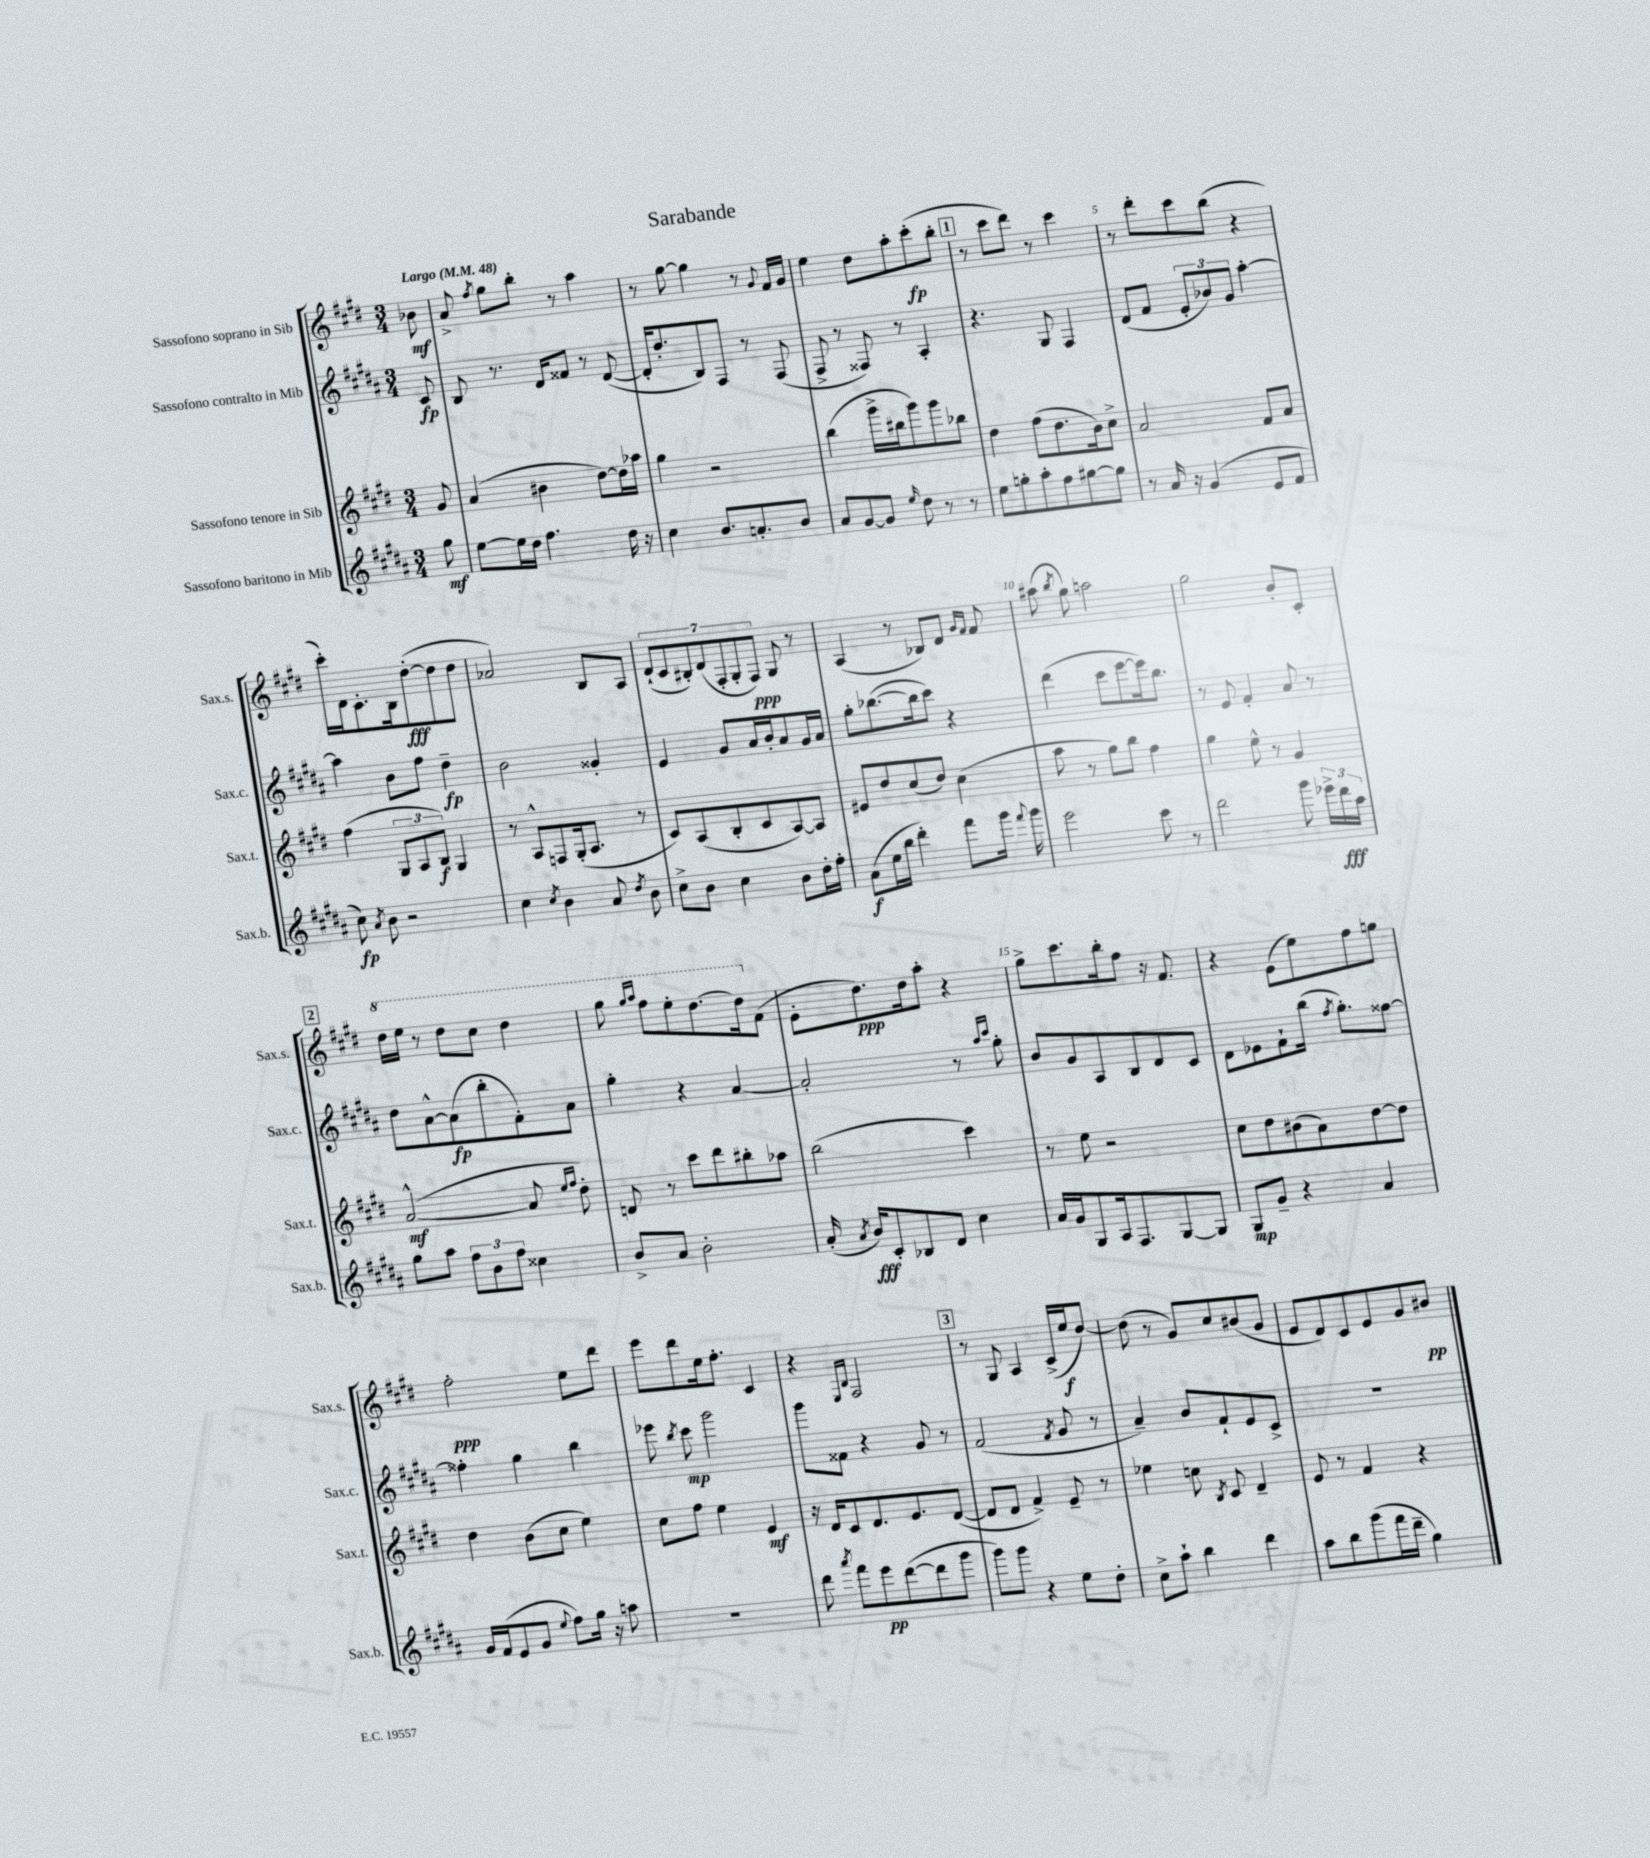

**kern	**kern	**kern	**kern
*staff4	*staff3	*staff2	*staff1
*clefG2	*clefG2	*clefG2	*clefG2
*k[f#c#g#d#a#]	*k[f#c#g#d#]	*k[f#c#g#d#a#]	*k[f#c#g#d#]
*M3/4	*M3/4	*M3/4	*M3/4
*MM48	*MM48	*MM48	*MM48
8gg#	8g#	8c#	8b-
=	=	=	=
[8ee	(4a	8B	8a^
.	.	.	8qff#
16ee]	.	8.r	8gg#
16dd#	.	.	.
4.ff#	4b#	.	8bb'
.	.	16d#	.
.	.	8f##	8r
.	[8dd#)	8r	4aa
16dd#	16dd#]	([8d#	.
16r	16aa-	.	.
=	=	=	=
4cc#	4gg#	16d#']	8r
.	.	8.dd#'	.
.	.	.	[8gg#
8.b	2r	8B)	4gg#]
.	.	8F#	.
8.a'	.	.	.
.	.	8r	8r
.	.	.	8qqg#
8b	.	(8F#	16f#
.	.	.	16g#
=	=	=	=
8a#	(4bb	8F#^	4ee
[8g#	.	8r	.
8g#]	16ggg#^	8F##)	8dd#
.	16bb#	.	.
16qqee	.	.	.
8dd#	8ggg#)	8r	8aa'
8r	8ggg#	4A#'	(8ccc#'
8r	8bb-	.	8bb'
=	=	=	=
8ee	4dd#	4.r	8r
8gg'	.	.	8ccc#
8aa#'	(8ff#	.	8ddd#)
8ff#	8.dd#	8G#	8r
[8gg#	.	4F#	4ccc#
.	16b)	.	.
8gg#]	8cc#^	.	.
=	=	=	=
8r	2a	(8d#	8r
16a#	.	8f#	8ddd#'
16r	.	.	.
(4g#	.	12e'	8ccc#
.	.	12b-)	.
.	.	.	(8bb
.	.	12g#	.
8e	8f#	[4aa#'	4r
8f#	8a	.	.
=	=	=	=
8cc#)	(4ff#	4aa#]	16ccc#')
.	.	.	16d#
8qa#	.	.	.
8b	.	.	8.c#'
2r	12G#	8b	.
.	.	.	16B
.	12A	.	.
.	.	8ff#	([8dd#'
.	12B)	.	.
.	4G#	4dd#~	8dd#]
.	.	.	8dd#
=	=	=	=
4cc#	8r	2b	2a-)
.	8A^^	.	.
8qcc#	.	.	.
4b	8F	.	.
.	(16G#'	.	.
.	8.A	.	.
8a#	.	4g##'	8B
8qdd#	.	.	.
8b	8r	.	8A
=	=	=	=
8cc#^	8c#)	4e	(14d#`
.	.	.	14c#
8b	(8A	.	.
.	.	.	14B#')
.	.	.	(14d#
4cc#	8B'	8g#	.
.	.	.	14F#'
.	.	.	14G#'
.	8c#	16a#	.
.	.	.	14F#)
.	.	16b'	.
8b	[8A)	8a#	8G#
16dd#'	8A]	16g#	8r
16ff#'	.	16a#	.
=	=	=	=
(8a#	8e#	8gg#'	(4A
16ee	8dd#	([8.bb-	.
16bb	.	.	.
4ddd#')	(8cc#	.	8r
.	.	16bb-]	.
.	8dd#)	8ccc#)	8B-)
8fff#	(4cc#	4r	8d#
.	.	.	16qqg#
.	.	.	16qqf#
16ggg#	.	.	8f#
8qqfff#	.	.	.
16ggg#	.	.	.
=	=	=	=
2eee	8aa	(4ddd#	(8aa#
.	.	.	8qbb
.	8r	.	8gg#)
.	8gg#)	8ccc#	2aa
.	8bb	[8eee	.
8ccc#	4ff#	16eee])	.
.	.	8.bb	.
8r	.	.	.
=	=	=	=
2ddd#	4gg#	8r	2gg#
.	.	8e	.
.	8ee^^	4f#'	.
.	8r	.	.
8ggg#	4g#	8a#	8b'
24eee-^	.	8r	8c#'
24ddd#	.	.	.
24aa#	.	.	.
=	=	=	=
8gg#	([2a^^	8dd#	16ddd#
.	.	.	16eee
8aa#	.	[8a#^^	8r
12ff#	.	(8a#]	8ddd#
12b	.	.	.
.	.	8bb'	8ccc#
12ff#	.	.	.
4cc##	8a]	8f#')	4ddd#
.	16qqee	.	.
.	16qqff#	.	.
.	8dd#')	8a#	.
=	=	=	=
8b^	8d	4gg#'	8ggg#
.	.	.	16qqggg#
.	.	.	16qqaaa
8a#	8r	.	8fff#
2b'	8ccc#	4r	8eee'
.	8ddd#	.	[8.ddd#
.	8bb#'	[4a#	.
.	.	.	16ddd#]
.	8aa-	.	(8f#
=	=	=	=
(16a#'	(2bb	2a#']	8e'
8qa#	.	.	.
16b)	.	.	.
8c#'	.	.	8.dd#)
8B-	.	.	.
.	.	.	16dd#
8d#	.	.	8aa'
4cc#	4ccc#)	8r	4r
.	.	16qqaa#	.
.	.	16qqccc#	.
.	.	8gg#'	.
=	=	=	=
16a#	8r	8b	8gg#^
16g#	.	.	.
8G#	8ee	8g#	8.ccc#
16A#	2r	8A#	.
8.F#	.	.	16bb'
.	.	8B	8ff#
[8G#	.	8d#	16r
.	.	.	8.f#
8G#]	.	8c#	.
=	=	=	=
8G#	8cc#	8d#	4r
8g#~	8dd#	8e-	.
4r	(8b#	8f#`	(8e
.	8a)	(16bb	8ee)
.	.	8qff#	.
.	.	8.gg#')	.
4a#	[8dd#	.	8ff#
.	8dd#]	[8ff##	8gg
=	=	=	=
16g#	4dd#	4ff##']	2ff#'
(16f#	.	.	.
8e	.	.	.
8g#	(8b	4gg#	.
8qqee	.	.	.
8ff#)	8cc#	.	.
16gg#	4ee)	4bb	8ee
16r	.	.	.
8aa	.	.	8ddd#
=	=	=	=
2.r	8cc#	8eee-	8eee
.	.	8qbb	.
.	8ff#	8ccc#	8ddd#
.	4ee	2ggg#	16ee
.	.	.	8.ff#'
.	4e	.	4c#
=	=	=	=
8ddd#	16r	8ggg#	4r
.	16d#	.	.
8qaaa#	.	.	.
8fff#	8c#	8f##	.
.	.	.	16qqE
.	.	.	16qqB
8eee	8.d#	4r	2F#
([8ddd#	.	.	.
.	8.e	.	.
8ddd#]	.	8g#	.
8ggg#	([8d#	8r	.
=	=	=	=
8ggg#)	8d#]	(2f#	8r
8ggg#	8d#	.	8G#
4r	4f#^)	.	4A
.	.	8qf#	.
8ee	8e~	8g#	(16c#^
.	.	.	16ee
8dd#'	8r	8r	[8dd#)
=	=	=	=
8cc#^	4ee-	4a#~)	(8dd#]
8aa#`	.	.	8r
4bb	8cc	8b	8g#)
.	8qB	.	.
.	8c#	8f#`	8cc#
4ddd#	4d#~	8e	(8b#
.	.	8c#^	8g#
=	=	=	=
8aa#	8e	2.r	8e
8bb	8r	.	8d#)
(8ggg#	4f#	.	8c#
16fff#	.	.	8e
16ddd#~	.	.	.
4gg#)	4r	.	8g#
.	.	.	8b#
==	==	==	==
*-	*-	*-	*-
